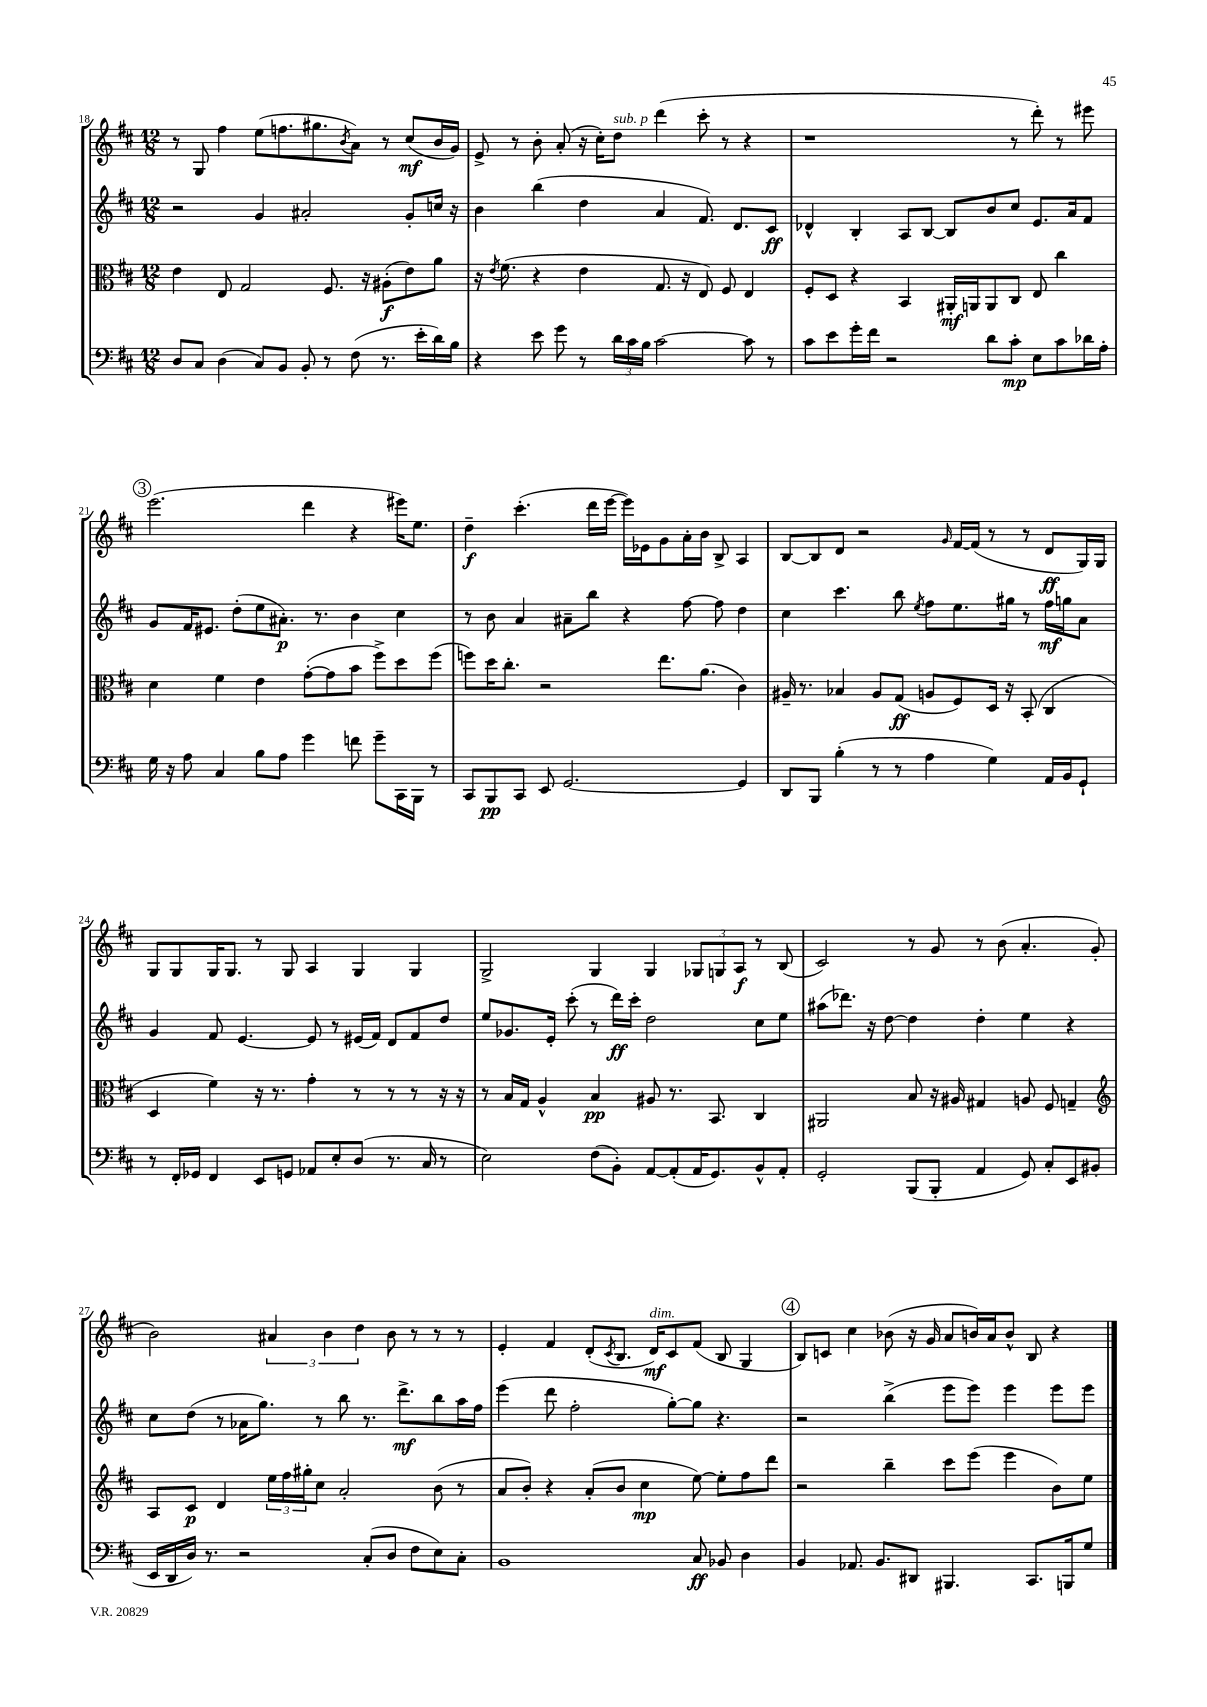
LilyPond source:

<<
\new StaffGroup <<
\new Staff = "s0" {
    \clef treble \key d \major \numericTimeSignature \time 12/8
    r8 g8 fis''4 e''8( f''8. gis''8. \acciaccatura { b'8 } a'8) r8 cis''8\mf( b'16 g'16) |
    e'8-> r8 b'8-. a'8-.( r16 cis''16-.) d''8^\markup { \italic "sub. p" } d'''4( cis'''8-. r8 r4 |
    r1 r8 d'''8-.) r8 eis'''8 |
    \mark \markup { \circle "3" } e'''2.( d'''4 r4 eis'''16) e''8. |
    d''4--\f cis'''4.-.( d'''16 e'''16~ e'''16) ees'16 g'8 a'16-. b'16 b8-> a4 |
    b8~ b8 d'8 r2 \grace { g'16 } fis'16~ fis'16( r8 r8 d'8\ff g16) g16 |
    g8 g8 g16 g8. r8 g8 a4 g4 g4 |
    g2-> g4 g4 \tuplet 3/2 { ges8 g8 a8\f } r8 b8( |
    cis'2) r8 g'8 r8 b'8( a'4.-. g'8-. |
    b'2) \tuplet 3/2 { ais'4 b'4 d''4 } b'8 r8 r8 r8 |
    e'4-. fis'4 d'8-.( \acciaccatura { cis'8 } b8. d'16\mf^\markup { \italic "dim." }) cis'8 fis'8( b8 g4 |
    \mark \markup { \circle "4" } b8) c'8 cis''4 bes'8( r16 g'16 a'8 b'16) a'16 b'8-^ b8 r4 \bar "|." |
}
\new Staff = "s1" {
    \clef treble \key d \major \numericTimeSignature \time 12/8
    r2 g'4 ais'2-. g'8-. c''16 r16 |
    b'4 b''4( d''4 a'4 fis'8.) d'8. cis'8\ff |
    des'4-^ b4-. a8 b8~ b8 b'8 cis''8 e'8. a'16 fis'8 |
    \mark \markup { \circle "3" } g'8 fis'16 eis'8. d''8-.( e''8 ais'8.-.\p) r8. b'4 cis''4 |
    r8 b'8 a'4 ais'8-- b''8 r4 fis''8~ fis''8 d''4 |
    cis''4 cis'''4. b''8 \acciaccatura { e''8 } fis''8 e''8. gis''16 r8 fis''16\mf g''16 a'8 |
    g'4 fis'8 e'4.~ e'8 r8 eis'16( fis'16) d'8 fis'8 d''8 |
    e''8 ges'8. e'16-. cis'''8-.( r8 d'''16\ff) cis'''16-. d''2 cis''8 e''8 |
    ais''8( des'''8.) r16 d''8~ d''4 d''4-. e''4 r4 |
    cis''8 d''8( r8 aes'16 g''8.) r8 b''8 r8. d'''8.->\mf b''8 a''16 fis''16 |
    e'''4( d'''8 fis''2-. g''8~-.) g''8 r4. |
    \mark \markup { \circle "4" } r2 b''4->( e'''8 e'''8) e'''4 e'''8 e'''8 \bar "|." |
}
\new Staff = "s2" {
    \clef alto \key d \major \numericTimeSignature \time 12/8
    e'4 e8 g2 fis8. r16 ais8-.\f( e'8) a'8 |
    r16 \acciaccatura { e'8 } fis'8.( r4 e'4 g8. r16 e8) fis8 e4 |
    fis8-. d8 r4 b,4 ais,16-.\mf a,16 a,8 cis8 e8 cis''4 |
    \mark \markup { \circle "3" } d'4 fis'4 e'4 g'8~-.( g'8 b'8 fis''8->) d''8 fis''8( |
    f''8) d''16 cis''8.-. r2 e''8. a'8.( cis'4) |
    ais16-- r8. bes4 ais8 g8\ff( a8 fis8) d16 r16 b,8-.( cis4 |
    d4 fis'4) r16 r8. g'4-. r8 r8 r8 r16 r16 |
    r8 b16 g16 a4-^ b4\pp ais8 r8. b,8. cis4 |
    ais,2 b8 r16 ais16 gis4 a8 fis8 g4-- |
    \clef treble a8 cis'8\p d'4 \tuplet 3/2 { e''16 fis''16 gis''16-. } cis''8 a'2-. b'8( r8 |
    a'8 b'8-.) r4 a'8-.( b'8 cis''4\mp e''8~) e''8-. fis''8 d'''8 |
    \mark \markup { \circle "4" } r2 b''4-- cis'''8 e'''8( e'''4 b'8) e''8 \bar "|." |
}
\new Staff = "s3" {
    \clef bass \key d \major \numericTimeSignature \time 12/8
    d8 cis8 d4( cis8) b,8 b,8-. r8 fis8( r8. e'16-. d'16) b16 |
    r4 e'8 g'8 r8 \tuplet 3/2 { d'16 cis'16 b16 } cis'2~ cis'8 r8 |
    cis'8 e'8 g'16-. fis'16 r2 d'8 cis'8-.\mp e8 cis'8 des'16 a16-. |
    \mark \markup { \circle "3" } g16 r16 a8 cis4 b8 a8 g'4 f'8 g'8-- cis,16 b,,16 r8 |
    cis,8 b,,8\pp cis,8 e,8 g,2.~ g,4 |
    d,8 b,,8 b4-.( r8 r8 a4 g4) a,16 b,16 g,8-! |
    r8 fis,16-. ges,16 fis,4 e,8 g,8 aes,8 e8-. d8( r8. cis16 r8 |
    e2) fis8( b,8-.) a,8~ a,8-.( a,16 g,8.) b,8-^ a,8-. |
    g,2-. b,,8( b,,8-. a,4 g,8) cis8-. e,8 bis,8( |
    e,16 d,16 d16) r8. r2 cis8-.( d8 fis8 e8) cis8-. |
    b,1 cis8\ff bes,8 d4 |
    \mark \markup { \circle "4" } b,4 aes,8. b,8. dis,8 bis,,4. cis,8. b,,16 g8 \bar "|." |
}
>>
>>
\layout { \context { \Score currentBarNumber = #18 } }
